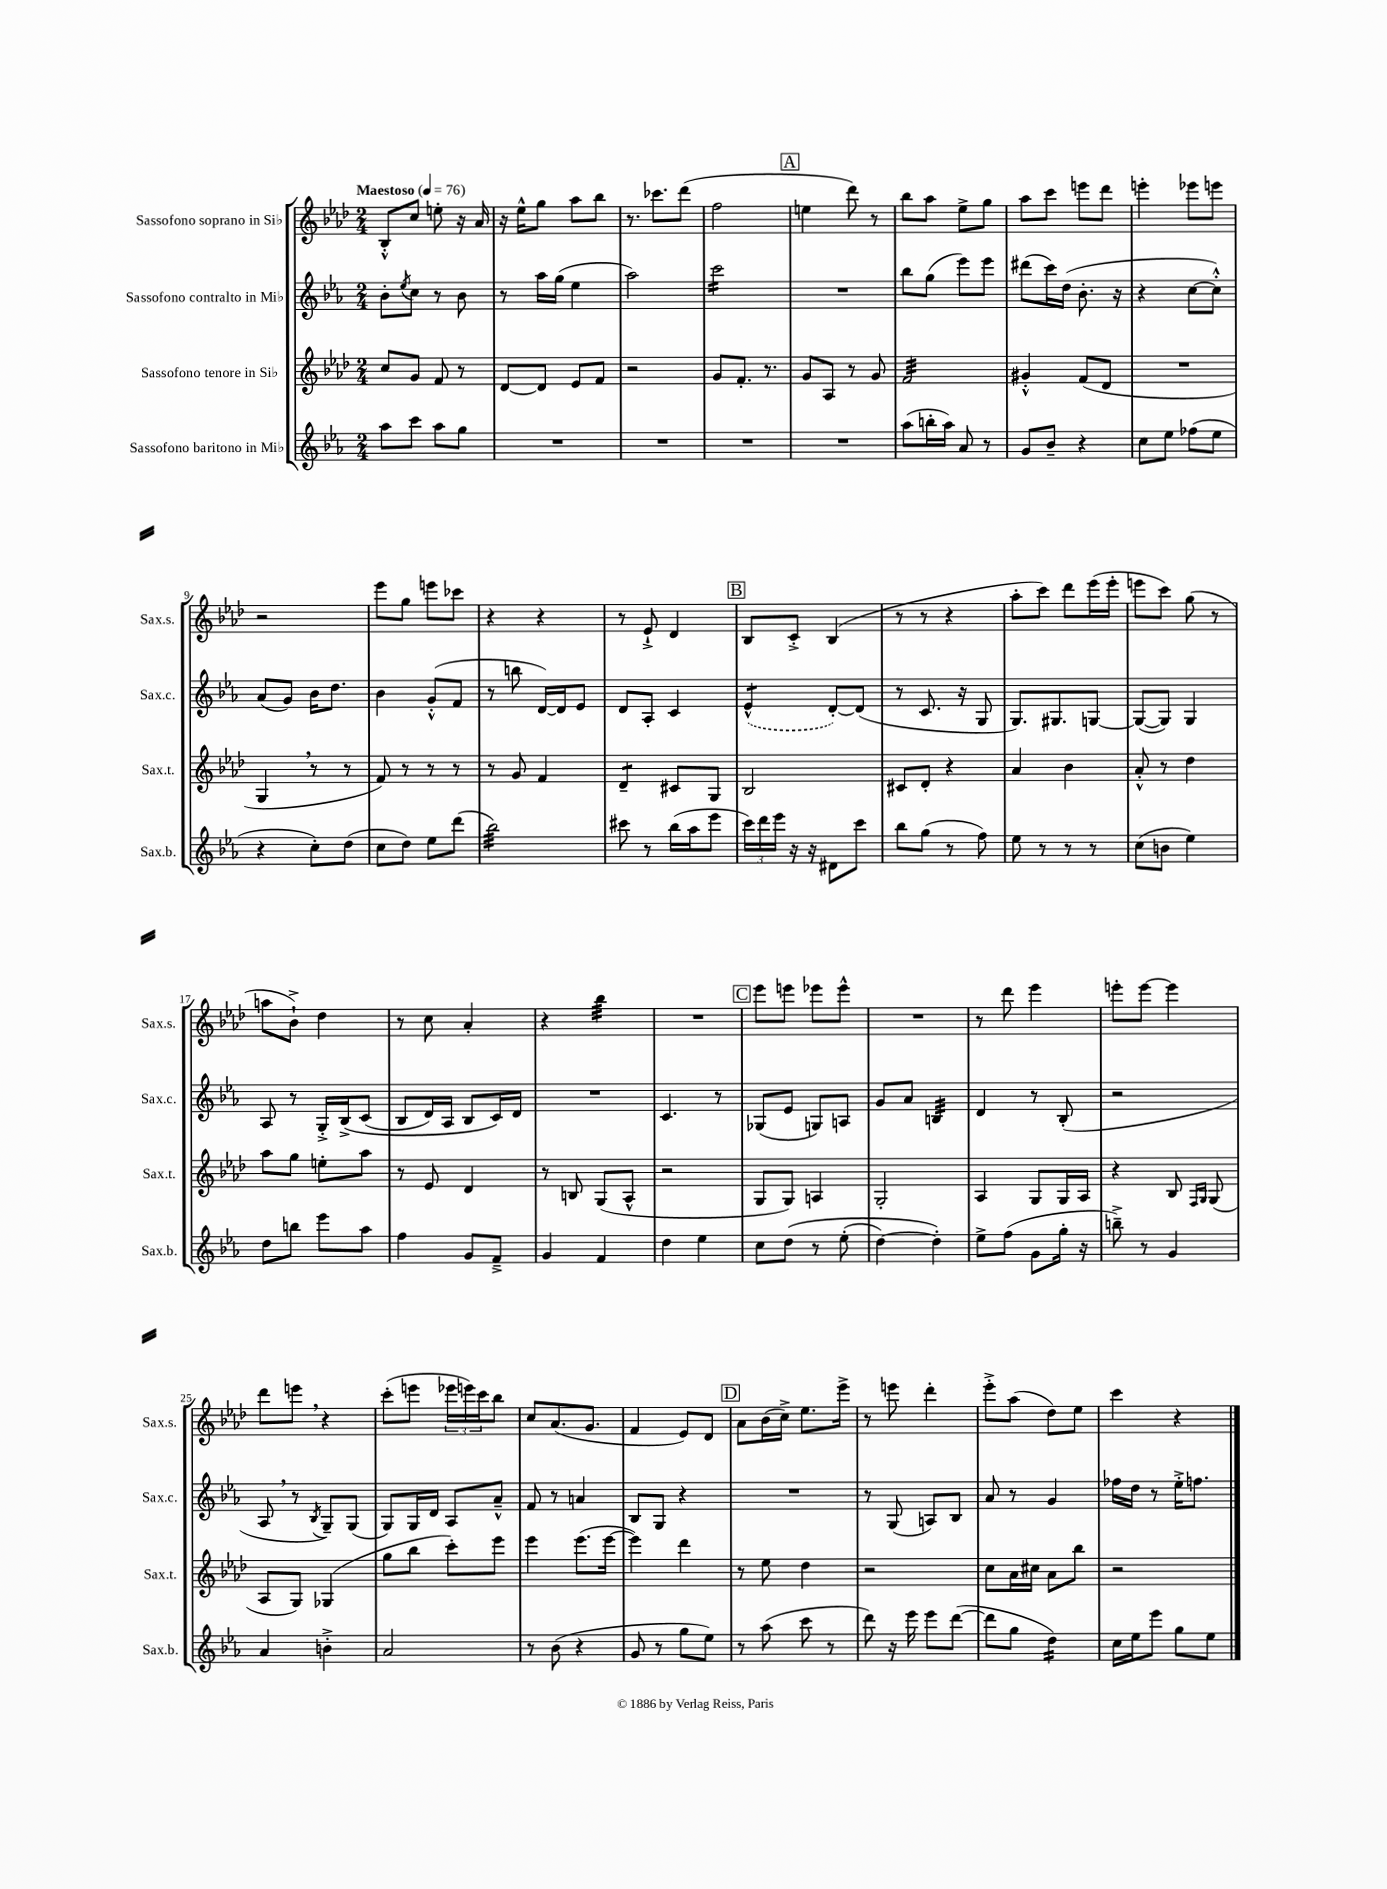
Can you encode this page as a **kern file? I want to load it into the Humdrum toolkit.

**kern	**kern	**kern	**kern
*staff4	*staff3	*staff2	*staff1
*clefG2	*clefG2	*clefG2	*clefG2
*k[b-e-a-]	*k[b-e-a-d-]	*k[b-e-a-]	*k[b-e-a-d-]
*M2/4	*M2/4	*M2/4	*M2/4
*MM76	*MM76	*MM76	*MM76
8aa-	8cc	8b-'	8B-'^^
.	.	8qee-	.
8ccc	8g	8cc	8cc
8aa-	8f	8r	8ee'
8gg	8r	8b-	16r
.	.	.	16a-
=	=	=	=
2r	[8d-	8r	16r
.	.	.	16ee-^^
.	8d-]	16aa-	8gg
.	.	(16gg	.
.	8e-	4ee-	8aa-
.	8f	.	8bb-
=	=	=	=
2r	2r	2aa-)	8.r
.	.	.	8.ccc-
.	.	.	(8ddd-
=	=	=	=
2r	8g	2ccc	2ff
.	8.f'	.	.
.	8.r	.	.
=	=	=	=
2r	8g	2r	4ee
.	8A-	.	.
.	8r	.	8ddd-)
.	8g	.	8r
=	=	=	=
(8aa-	2f	8bb-	8bb-
16bb'	.	(8gg	8aa-
16aa-)	.	.	.
8a-	.	8eee-)	8ee-^
8r	.	8eee-	8gg
=	=	=	=
8g	4g#'^^	(8ddd#	8aa-
8b-~	.	16ccc)	8ccc
.	.	(16dd	.
4r	(8f	8.b-'	8eee
.	8d-	.	8ddd-
.	.	16r	.
=	=	=	=
8cc	2r	4r	4eee'
8ee-	.	.	.
(8ff-	.	[8cc	8eee-
8ee-	.	8cc'^^])	8eee
=	=	=	=
4r	4G	(8a-	2r
.	.	8g)	.
8cc')	8r	16b-	.
.	.	8.dd	.
(8dd	8r	.	.
=	=	=	=
8cc	8f)	4b-	8eee-
8dd)	8r	.	8gg
8ee-	8r	(8g'^^	8eee
(8ddd	8r	8f	8ccc-
=	=	=	=
2bb-)	8r	8r	4r
.	8g	8bb	.
.	4f	[16d)	4r
.	.	16d]	.
.	.	8e-	.
=	=	=	=
8ccc#	4d-~	8d	8r
8r	.	8A-'	8e-`^
(16bb-	8c#	4c	4d-
16aa-	.	.	.
8eee-	8G	.	.
=	=	=	=
24ccc)	2B-	(4e-^^	8B-
24ddd	.	.	.
24eee-	.	.	.
16r	.	.	8c'^
16r	.	.	.
8d#	.	[8d')	(4B-
8ccc	.	(8d]	.
=	=	=	=
8bb-	8c#	8r	8r
(8gg	8d-'	8.c	8r
8r	4r	.	4r
.	.	16r	.
8ff)	.	8G	.
=	=	=	=
8ee-	4a-	8.G)	8aa-'
8r	.	.	8ccc)
.	.	8.G#	.
8r	4b-	.	8ddd-
8r	.	[8G	(16eee-
.	.	.	16eee-'
=	=	=	=
(8cc	8a-'^^	(8G_	8eee
8b	8r	8G])	8ccc)
4ee-)	4dd-	4G	(8gg
.	.	.	8r
=	=	=	=
8dd	8aa-	8A-	8aa
8bb	8gg	8r	8b-`^)
8eee-	8ee'	16G'^	4dd-
.	.	&(16B-^	.
8aa-	8aa-	(8c	.
=	=	=	=
4ff	8r	8B-	8r
.	8e-	16d)	8cc
.	.	16A-	.
8g	4d-	8B-	4a-'
8f~^	.	16c&)	.
.	.	16d	.
=	=	=	=
4g	8r	2r	4r
.	8B	.	.
4f	(8G	.	4bb-
.	8A-^^	.	.
=	=	=	=
4dd	2r	4.c	2r
4ee-	.	.	.
.	.	8r	.
=	=	=	=
8cc	8G	(8G-	8eee-
&(8dd	8G)	8e-	8eee
8r	4A	8G)	8eee-
(8ee-'	.	8A	8eee-^^
=	=	=	=
[4dd)	2G'	8g	2r
.	.	8a-	.
4dd']&)	.	4B	.
=	=	=	=
8ee-^	4A-	4d	8r
(8ff	.	.	8ddd-
8g	8G	8r	4eee-
16gg'	16G	(8B-'	.
16r	16A-	.	.
=	=	=	=
8bb~^)	4r	2r	8eee'
8r	.	.	[8eee
4g	8B-	.	4eee]
.	16qqF	.	.
.	16qqG	.	.
.	(8G	.	.
=	=	=	=
4a-	8A-	8A-	8ddd-
.	8G)	8r	8eee
.	.	8qB-	.
4b'^	(4G-	8G~)	4r
.	.	(8G	.
=	=	=	=
2a-	8gg	8G)	(8ccc'
.	8bb-	16G	8eee
.	.	16d	.
.	8ccc')	8A-	24eee-
.	.	.	24eee)
.	.	.	24ccc
.	8eee-	8a-~^^	8bb-
=	=	=	=
8r	4eee-	8f	8cc
(8b-	.	8r	(8.a-
4r	(8.eee-	4a	.
.	.	.	8.g
.	[16eee-	.	.
=	=	=	=
8g	4eee-])	8B-	4f
8r	.	8G	.
8gg	4ddd-	4r	8e-)
8ee-)	.	.	8d-
=	=	=	=
8r	8r	2r	8a-
(8aa-	8ee-	.	(16b-
.	.	.	16cc^)
8ccc	4dd-	.	8.ee-
8r	.	.	.
.	.	.	16eee-^
=	=	=	=
8ddd)	2r	8r	8r
16r	.	(8G	8eee
16eee-	.	.	.
8eee-	.	8A)	4ddd-'
([8ddd	.	8B-	.
=	=	=	=
8ddd]	8cc	8a-	8eee-'^
8gg	16a-	8r	(8aa-
.	16cc#	.	.
4dd)	8a-	4g	8dd-)
.	8bb-	.	8ee-
=	=	=	=
16cc	2r	16ff-	4ccc
16ee-	.	16dd	.
8eee-	.	8r	.
8gg	.	16ee-'^	4r
.	.	8.ff	.
8ee-	.	.	.
==	==	==	==
*-	*-	*-	*-
